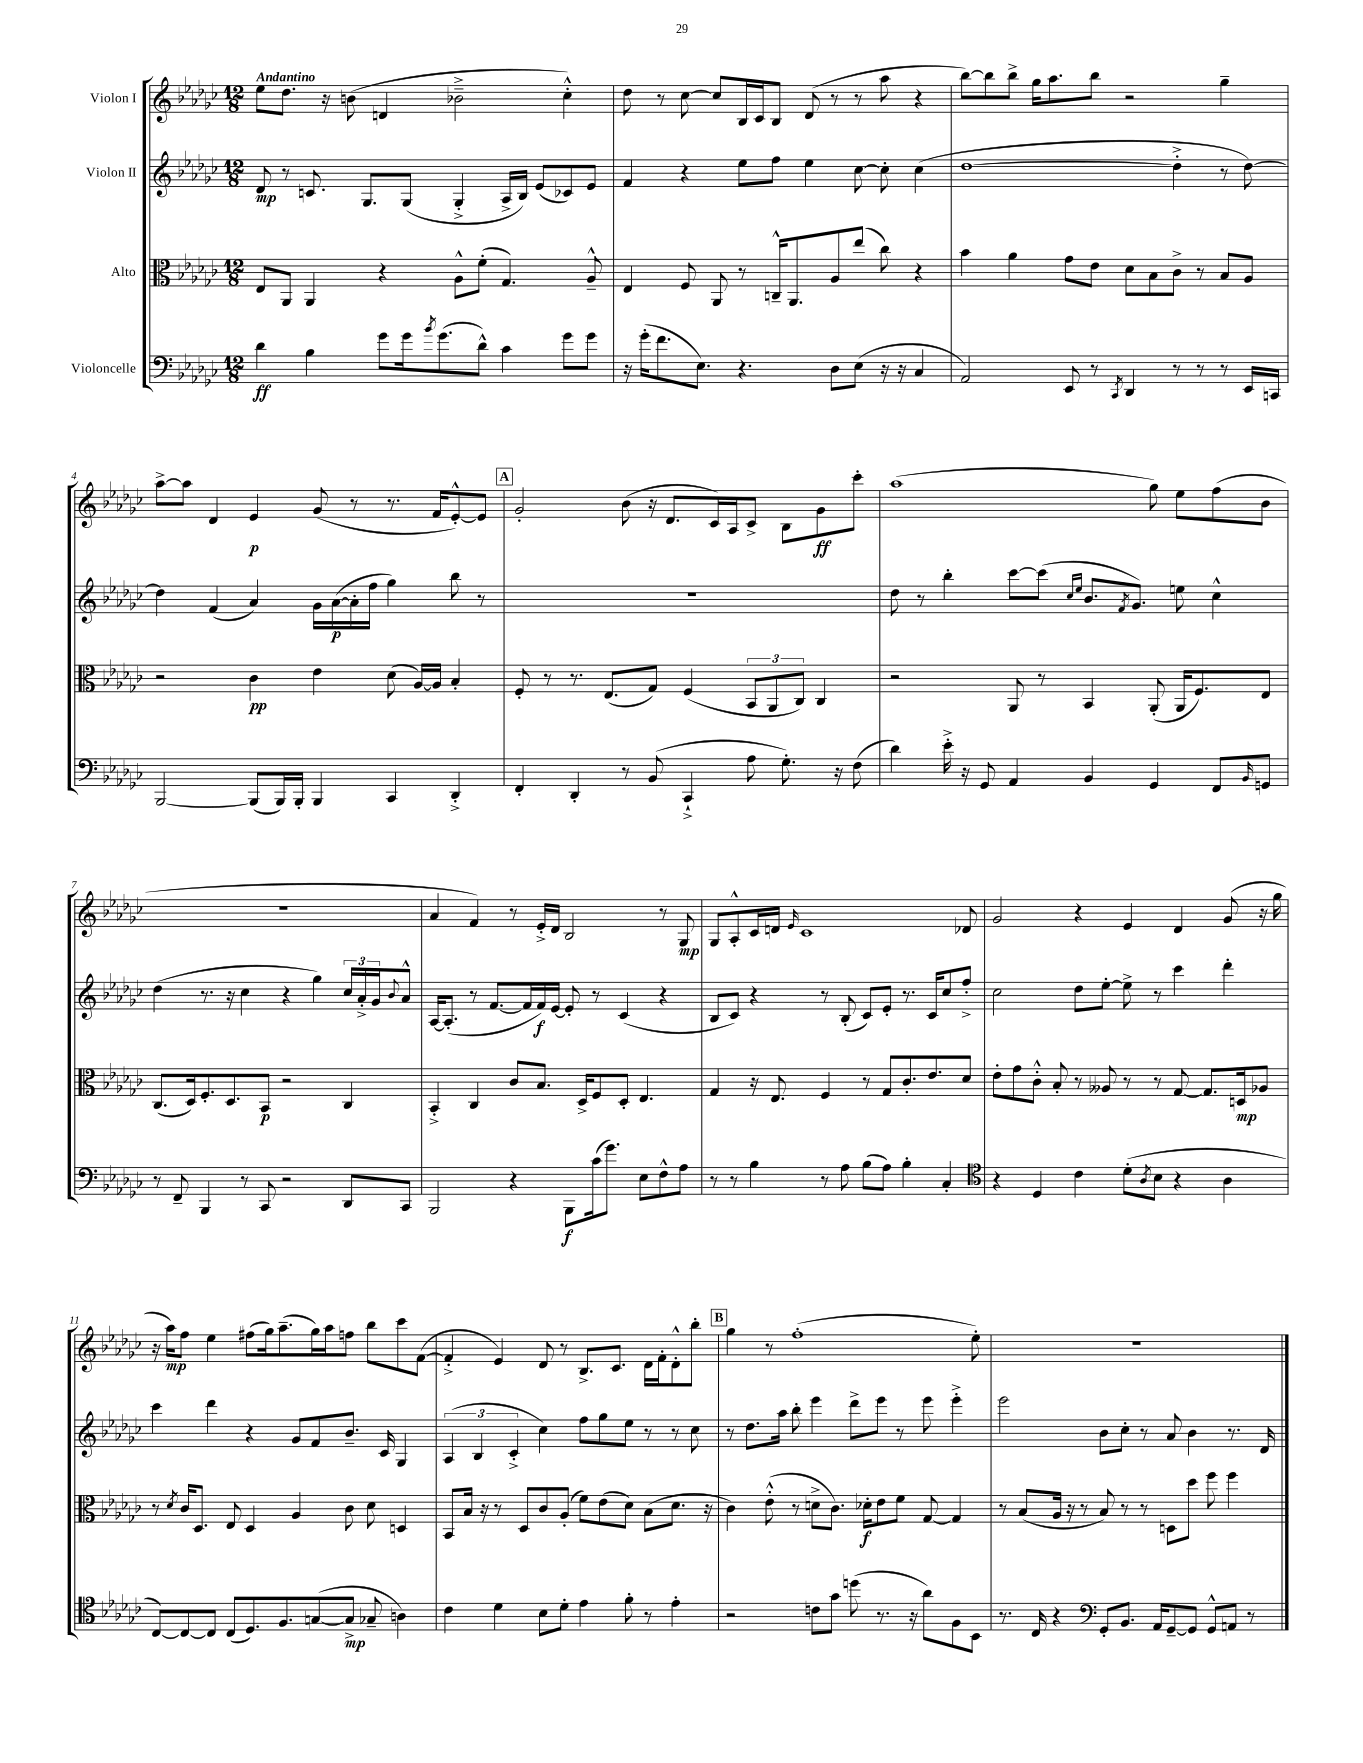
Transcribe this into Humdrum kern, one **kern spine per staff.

**kern	**kern	**kern	**kern
*staff4	*staff3	*staff2	*staff1
*clefF4	*clefC3	*clefG2	*clefG2
*k[b-e-a-d-g-c-]	*k[b-e-a-d-g-c-]	*k[b-e-a-d-g-c-]	*k[b-e-a-d-g-c-]
*M12/8	*M12/8	*M12/8	*M12/8
4d-	8E-	8d-	8ee-
.	8AA-	8r	8.dd-
4B-	4AA-	8.c	.
.	.	.	16r
.	.	.	(8b
.	.	8.G-	.
8g-	4r	.	4d
16g-	.	(8G-	.
8qb-	.	.	.
(8.g-	.	.	.
.	8A-^^	4G-'^	2b-~^
8d-^^)	(8f'	.	.
4c-	4.G-)	16A-^	.
.	.	16B-)	.
.	.	(8e-	.
8g-	.	8c-)	4cc-'^^)
8g-	8A-~^^	8e-	.
=	=	=	=
16r	4E-	4f	8dd-
(16g-'	.	.	.
8.f	.	.	8r
.	8F	4r	[8cc-
8.E-)	.	.	.
.	8AA-	.	8cc-]
4.r	8r	8ee-	16B-
.	.	.	16c-
.	16C~^^	8ff	8B-
.	8.AA-	.	.
.	.	4ee-	(8d-
8D-	8A-	.	8r
(8E-	(8ee-	[8cc-	8r
16r	8cc-)	8cc-']	8aa-
16r	.	.	.
4C-	4r	(4cc-	4r
=	=	=	=
2AA-)	4b-	[1dd-	[8bb-)
.	.	.	8bb-]
.	4a-	.	8bb-^
.	.	.	16gg-
.	.	.	8.aa-
8EE-	8g-	.	.
8r	8e-	.	8bb-
8qCC-	.	.	.
4DD-	8d-	.	2r
.	8B-	.	.
8r	8c-^	4dd-'^]	.
8r	8r	.	.
8r	8B-	8r	4gg-~
16EE-	8A-	[8dd-)	.
16CC	.	.	.
=	=	=	=
[2BBB-	2r	4dd-]	[8aa-^
.	.	.	8aa-]
.	.	(4f	4d-
(8BBB-]	4c-	4a-)	4e-
16BBB-)	.	.	.
16BBB-'	.	.	.
4BBB-	4e-	16g-	(8g-
.	.	([16a-	.
.	.	16a-']	8r
.	.	16ff	.
4CC-	(8d-	4gg-)	8.r
.	[16A-)	.	.
.	16A-]	.	16f
4DD-'^	4B-'	8bb-	[8e-'^^)
.	.	8r	8e-]
=	=	=	=
4FF'	8F'	1.r	2g-'
.	8r	.	.
4DD-'	8.r	.	.
.	(8.E-	.	.
8r	.	.	(8b-
(8BB-	8G-)	.	16r
.	.	.	8.d-
4CC-`^	(4F	.	.
.	.	.	16c-)
.	.	.	16A-
8A-	12BB-	.	8c-^
.	12AA-	.	.
8.G-')	.	.	8B-
.	12C-)	.	.
.	4C-	.	8g-
16r	.	.	.
(8F	.	.	8ccc-'
=	=	=	=
4d-)	2r	8dd-	(1aa-
.	.	8r	.
16e-'^	.	4bb-'	.
16r	.	.	.
8GG-	.	.	.
4AA-	8AA-	[8ccc-	.
.	8r	(8ccc-]	.
.	.	16qqcc-	.
.	.	16qqee-	.
4BB-	4BB-	8.b-	.
.	.	8qf	.
.	.	8.g-)	.
4GG-	(8AA-'	.	8gg-)
.	16AA-	8ee	8ee-
.	8.F)	.	.
8FF	.	4cc-^^	(8ff
16qqBB-	.	.	.
8GG	8E-	.	8b-
=	=	=	=
8r	(8.C-	(4dd-	1.r
8FF~	.	.	.
.	16D-)	.	.
4BBB-	8.F'	8.r	.
.	8.D-	16r	.
8r	.	4cc-	.
8CC-	8BB-	.	.
2r	2r	4r	.
.	.	4gg-)	.
8DD-	4C-	24cc-	.
.	.	24a-'^	.
.	.	24g-	.
.	.	8qqb-	.
8CC-	.	8a-^^	.
=	=	=	=
2BBB-	4BB-'^	[16A-	4a-
.	.	(8.A-']	.
.	4C-	8r	4f)
.	.	[8.f	.
4r	8c-	.	8r
.	.	16f]	.
.	8.B-	16f)	16e-'^
.	.	[16e-	16d-
8BBB-	.	8e-']	2B-
.	16D-^	.	.
(16c-	8F	8r	.
8.g-)	.	.	.
.	8D-'	(4c-	.
8E-	4.E-	.	.
8F^^	.	4r	8r
8A-	.	.	8G-
=	=	=	=
8r	4G-	8B-	8G-
8r	.	8c-)	8A-'^^
4B-	16r	4r	16c-
.	8.E-	.	16d
.	.	.	16qqe-
.	.	.	1c-
8r	4F	8r	.
8A-	.	(8B-'	.
(8B-	8r	8c-)	.
8A-)	8G-	8e-'	.
4B-'	8.c-'	8.r	.
.	8.e-	16c-	.
4C-'	.	8cc-	.
.	8d-	8ff'^	8d-
=	=	=	=
*clefC4	*	*	*
4r	8e-'	2cc-	2g-
.	8g-	.	.
4D-	8c-'^^	.	.
.	8B-'	.	.
4c-	8r	8dd-	4r
.	8A--	[8ee-'	.
(8d-'	8r	8ee-^]	4e-
8qA-	.	.	.
8B-	8r	8r	.
4r	[8G-	4ccc-	4d-
.	8.G-]	.	.
4A-	.	4ddd-'	(8g-
.	16D	.	.
.	8A-	.	16r
.	.	.	16gg-
=	=	=	=
[8C-)	8r	4ccc-	16r
.	.	.	16aa-)
.	8qd-	.	.
8C-_	16c-	.	8ff
.	8.D-	.	.
8C-]	.	4ddd-	4ee-
(8C-	8E-	.	.
8.D-)	4D-	4r	(8ff#
.	.	.	16gg-)
8.F	.	.	(8.aa-~
.	4A-	8g-	.
([8G	.	8f	16gg-)
.	.	.	16aa-
8G^]	8c-	8.b-~	8ff
8G-~	8d-	.	8bb-
.	.	16c-	.
4A)	4D	4G-	8ccc-
.	.	.	([8f
=	=	=	=
4c-	8BB-	(6A-	4f'^]
.	16B-	.	.
.	.	6B-	.
.	16r	.	.
4d-	8r	.	4e-)
.	.	6c-'^	.
.	8D-	.	.
8B-	8c-	4cc-)	8d-
8d-'	(8A-'	.	8r
4e-	8f)	8ff	8.B-^
.	(8e-	8gg-	.
.	.	.	8.c-
8f'	8d-)	8ee-	.
8r	(8B-	8r	16d-
.	.	.	16f'
4e-'	8.d-	8r	8d-'^^
.	.	8cc-	8bb-'
.	16r	.	.
=	=	=	=
2r	4c-)	8r	4gg-
.	.	8.dd-	.
.	(8e-'^^	.	8r
.	.	16aa-	.
.	8r	8bb-'	(1ff'
8c	8d^	4eee-	.
8g-	8.c-)	.	.
(8dd	.	8ddd-^	.
.	16d-'	.	.
8.r	8e-	8eee-	.
.	8f	8r	.
16r	.	.	.
8a-)	[8G-	8eee-	.
8F	4G-]	4eee-'^	.
8BB-	.	.	8ee-')
=	=	=	=
8.r	8r	2eee-	1.r
.	(8B-	.	.
16C-	.	.	.
4r	16A-	.	.
.	16r	.	.
.	8r	.	.
*clefF4	*	*	*
8GG-'	8B-)	8b-	.
8.BB-	8r	8cc-'	.
.	8r	8r	.
16AA-	.	.	.
[8GG-~	8D	8a-	.
8GG-]	8dd-	4b-	.
8GG-^^	8ff	.	.
8AA	4ff	8.r	.
8r	.	.	.
.	.	16d-	.
==	==	==	==
*-	*-	*-	*-
